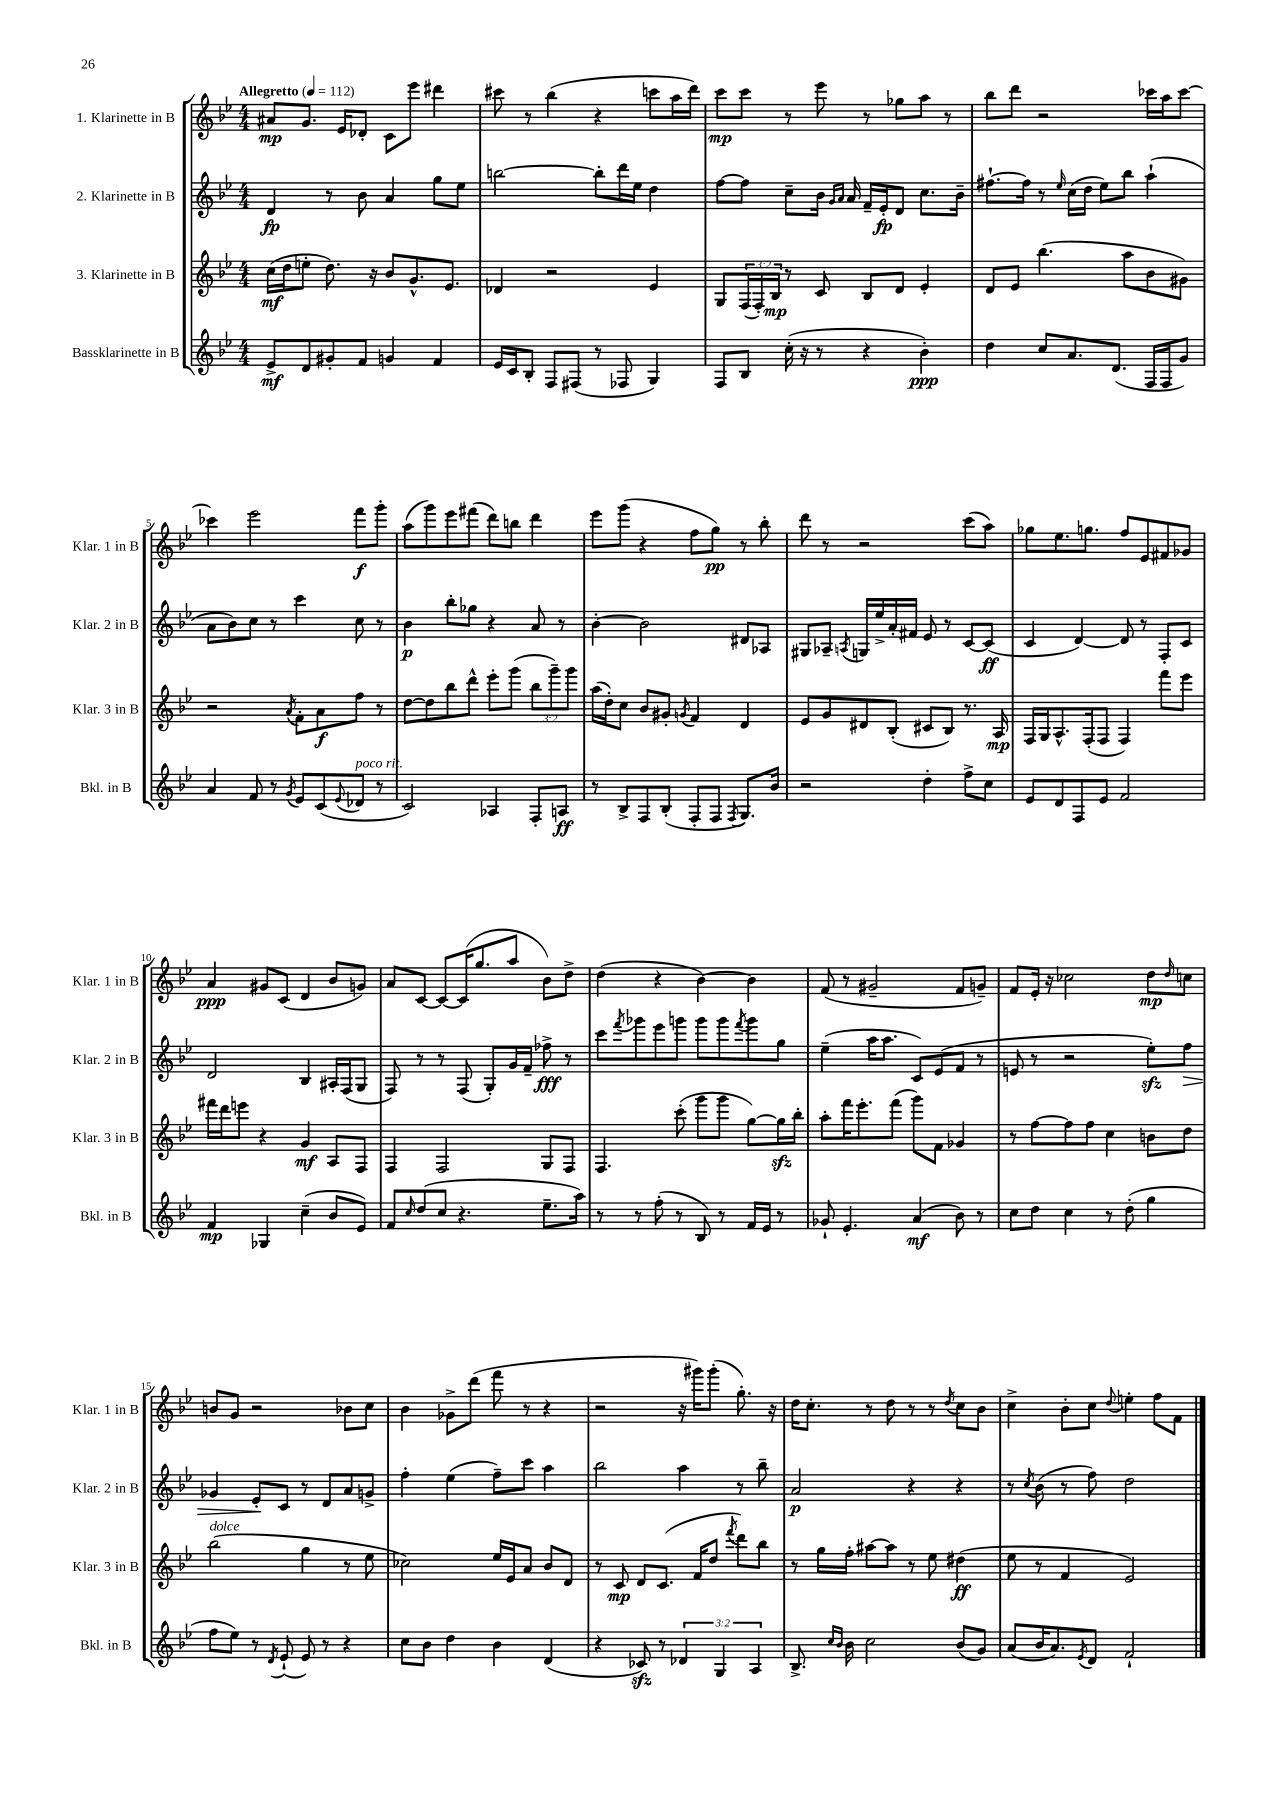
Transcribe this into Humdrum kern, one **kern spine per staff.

**kern	**kern	**kern	**kern
*staff4	*staff3	*staff2	*staff1
*clefG2	*clefG2	*clefG2	*clefG2
*k[b-e-]	*k[b-e-]	*k[b-e-]	*k[b-e-]
*M4/4	*M4/4	*M4/4	*M4/4
*MM112	*MM112	*MM112	*MM112
8e-^	(16cc	4d	8a#
.	16dd	.	.
8d	8ee'	.	8.g
8g#'	8.dd)	8r	.
.	.	.	16e-
8f	.	8b-	8d-'
.	16r	.	.
4g	8b-	4a	8c
.	8.g^^	.	8eee-
4f	.	8gg	4ddd#
.	8.e-	.	.
.	.	8ee-	.
=	=	=	=
16e-	4d-	[2bb	8ccc#
16c	.	.	.
8B-'	.	.	8r
8F	2r	.	(4bb-
(8F#	.	.	.
8r	.	8bb']	4r
8F-	.	16ddd	.
.	.	16ee-	.
4G)	4e-	4dd	8ccc
.	.	.	16aa
.	.	.	16ddd)
=	=	=	=
8F	8G	[8ff	8ccc
8B-	(24F	8ff]	8ccc
.	24F')	.	.
.	24B-	.	.
(16cc'	8r	8cc~	8r
16r	.	.	.
8r	8c	16b-	8eee-
.	.	16qqg	.
.	.	16qqa	.
.	.	16a	.
4r	8B-	16f~	8r
.	.	16e-'	.
.	8d	8d	8gg-
4b-')	4e-'	8.cc	8aa
.	.	.	8r
.	.	16b-~	.
=	=	=	=
4dd	8d	[8.ff#`	8bb-
.	8e-	.	8ddd
.	.	16ff#]	.
8cc	(4.bb-	8r	2r
.	.	16qqee-	.
8.a	.	(16cc	.
.	.	16dd	.
.	.	8ee-)	.
(8.d	.	.	.
.	8aa	8bb-	.
16F	8b-	(4aa`	16ccc-
16F	.	.	16aa
8g)	8g#)	.	[8ccc-
=	=	=	=
4a	2r	8a	4ccc-]
.	.	8b-)	.
8f	.	8cc	2eee-
8r	.	8r	.
8qg	8qa	.	.
8e-	8f'	4ccc	.
(8c	8a	.	.
8qqe-	.	.	.
8d-	8ff	8cc	8fff
8r	8r	8r	8ggg'
=	=	=	=
2c)	[8dd	4b-	(8aa
.	8dd]	.	8ggg)
.	8bb-	8bb-'	8eee-
.	8ddd^^	8gg-	(8fff#
4A-	8eee-'	4r	8ddd)
.	(8ggg	.	8bb
8F'	12bb-	8a	4ddd
.	12ggg~)	.	.
8A	.	8r	.
.	12ggg	.	.
=	=	=	=
8r	(16aa	[4b-'	8eee-
.	16dd')	.	.
8B-^	8cc	.	(8ggg
8F	8b-	2b-]	4r
(8B-'	8g#'	.	.
.	8qg	.	.
8F'	4f	.	8ff
8F	.	.	8gg)
8qF	.	.	.
8.G)	4d	8d#	8r
.	.	8A-	8bb-'
16b-	.	.	.
=	=	=	=
2r	8e-	8G#	8ddd
.	8g	8A-~	8r
.	.	8qA	.
.	8d#	16G	2r
.	.	16ee-^	.
.	(8B-'	16a'	.
.	.	16f#	.
4dd'	8c#	8e-	.
.	8B-)	8r	.
8ff^	8.r	[8c	(8ccc
8cc	.	(8c]	8aa)
.	16A	.	.
=	=	=	=
8e-	16F	4c	8gg-
.	16G	.	.
8d	8.A^^	.	8.ee-
8F	.	[4d)	.
.	(16F'	.	8.gg
8e-	8F	.	.
2f	4F)	8d]	8ff
.	.	8r	8e-
.	8fff	8F'	8f#
.	8eee-	8c	8g-
=	=	=	=
4f	16fff#	2d	4a
.	16ddd	.	.
.	8eee	.	.
4G-	4r	.	8g#
.	.	.	(8c
(4cc~	4g	4B-	4d
8b-	8A	16A#'	8b-
.	.	(16F	.
8e-)	8F	8G	8g)
=	=	=	=
8f	4F	8F)	8a
16qqcc	.	.	.
(8dd	.	8r	[8c
8cc	2F	8r	8c_
4.r	.	(8F	(16c]
.	.	.	8.gg
.	.	8G')	.
.	.	16g	8aa
.	.	16f~	.
8.ee-~	8G	8ff-^	8b-)
.	8F	8r	8dd^
16aa)	.	.	.
=	=	=	=
8r	4.F	8ccc	(4dd
.	.	8qfff	.
8r	.	8ggg-	.
(8ff'	.	8eee-	4r
8r	(8ccc'	8ggg	.
8B-)	8ggg	8ggg	[4b-)
8r	8ggg	8ggg	.
.	.	8qfff	.
16f	[8gg)	8ggg	4b-]
16e-	.	.	.
8r	16gg]	8gg	.
.	16bb-'	.	.
=	=	=	=
8g-`	8aa'	(4ee-~	(8f
4.e-'	16fff	.	8r
.	8.eee-'	.	.
.	.	16aa	2g#~
.	.	8.aa	.
.	(8fff	.	.
(4a	8ggg)	8c)	.
.	8f	(8e-	.
8b-)	4g-	8f	8f
8r	.	8r	8g~)
=	=	=	=
8cc	8r	8e	8f
8dd	[8ff	8r	16e-'
.	.	.	16r
4cc	8ff]	2r	2cc-
.	8ff	.	.
8r	4cc	.	.
(8dd'	.	.	.
4gg	8b	8ee-')	8dd
.	.	.	16qqdd
.	8dd	8ff	8cc
=	=	=	=
8ff	(2bb-	4g-	8b
8ee-)	.	.	8g
8r	.	8e-'	2r
8qd	.	.	.
(8e-`	.	8c	.
8e-)	4gg	8r	.
8r	.	8d	.
4r	8r	8a	8b-
.	8ee-	8g^	8cc
=	=	=	=
8cc	2cc-)	4ff'	4b-
8b-	.	.	.
4dd	.	(4ee-	8g-^
.	.	.	(8ddd
4b-	16ee-	8ff~)	8fff
.	16e-	.	.
.	8a	8ccc	8r
(4d	8b-	4aa	4r
.	8d	.	.
=	=	=	=
4r	8r	2bb-	2r
.	8c	.	.
8c-)	8d	.	.
8r	(8.c	.	.
6d-	.	4aa	16r
.	16f	.	16ggg#)
.	8dd	.	(8ggg#'
6G	.	.	.
.	8qfff	.	.
.	8ddd)	8r	8.gg')
6A	.	.	.
.	8bb-	8bb-~	.
.	.	.	16r
=	=	=	=
8.B-^	8r	2a	16dd
.	.	.	8.cc'
.	16gg	.	.
16qqcc	.	.	.
16qqb-	.	.	.
16b-	16ff'	.	.
2cc	[8aa#	.	8r
.	8aa#]	.	8dd
.	8r	4r	8r
.	8ee-	.	8r
.	.	.	8qdd
(8b-	(4dd#	4r	8cc
8g)	.	.	8b-
=	=	=	=
(8a	8ee-	8r	4cc^
.	.	8qcc	.
16b-	8r	(8b-	.
8.a)	.	.	.
.	4f	8r	8b-'
8qe-	.	.	.
8d	.	8ff)	8cc
.	.	.	8qqdd
2f`	2e-)	2dd	4ee'
.	.	.	8ff
.	.	.	8f
==	==	==	==
*-	*-	*-	*-
